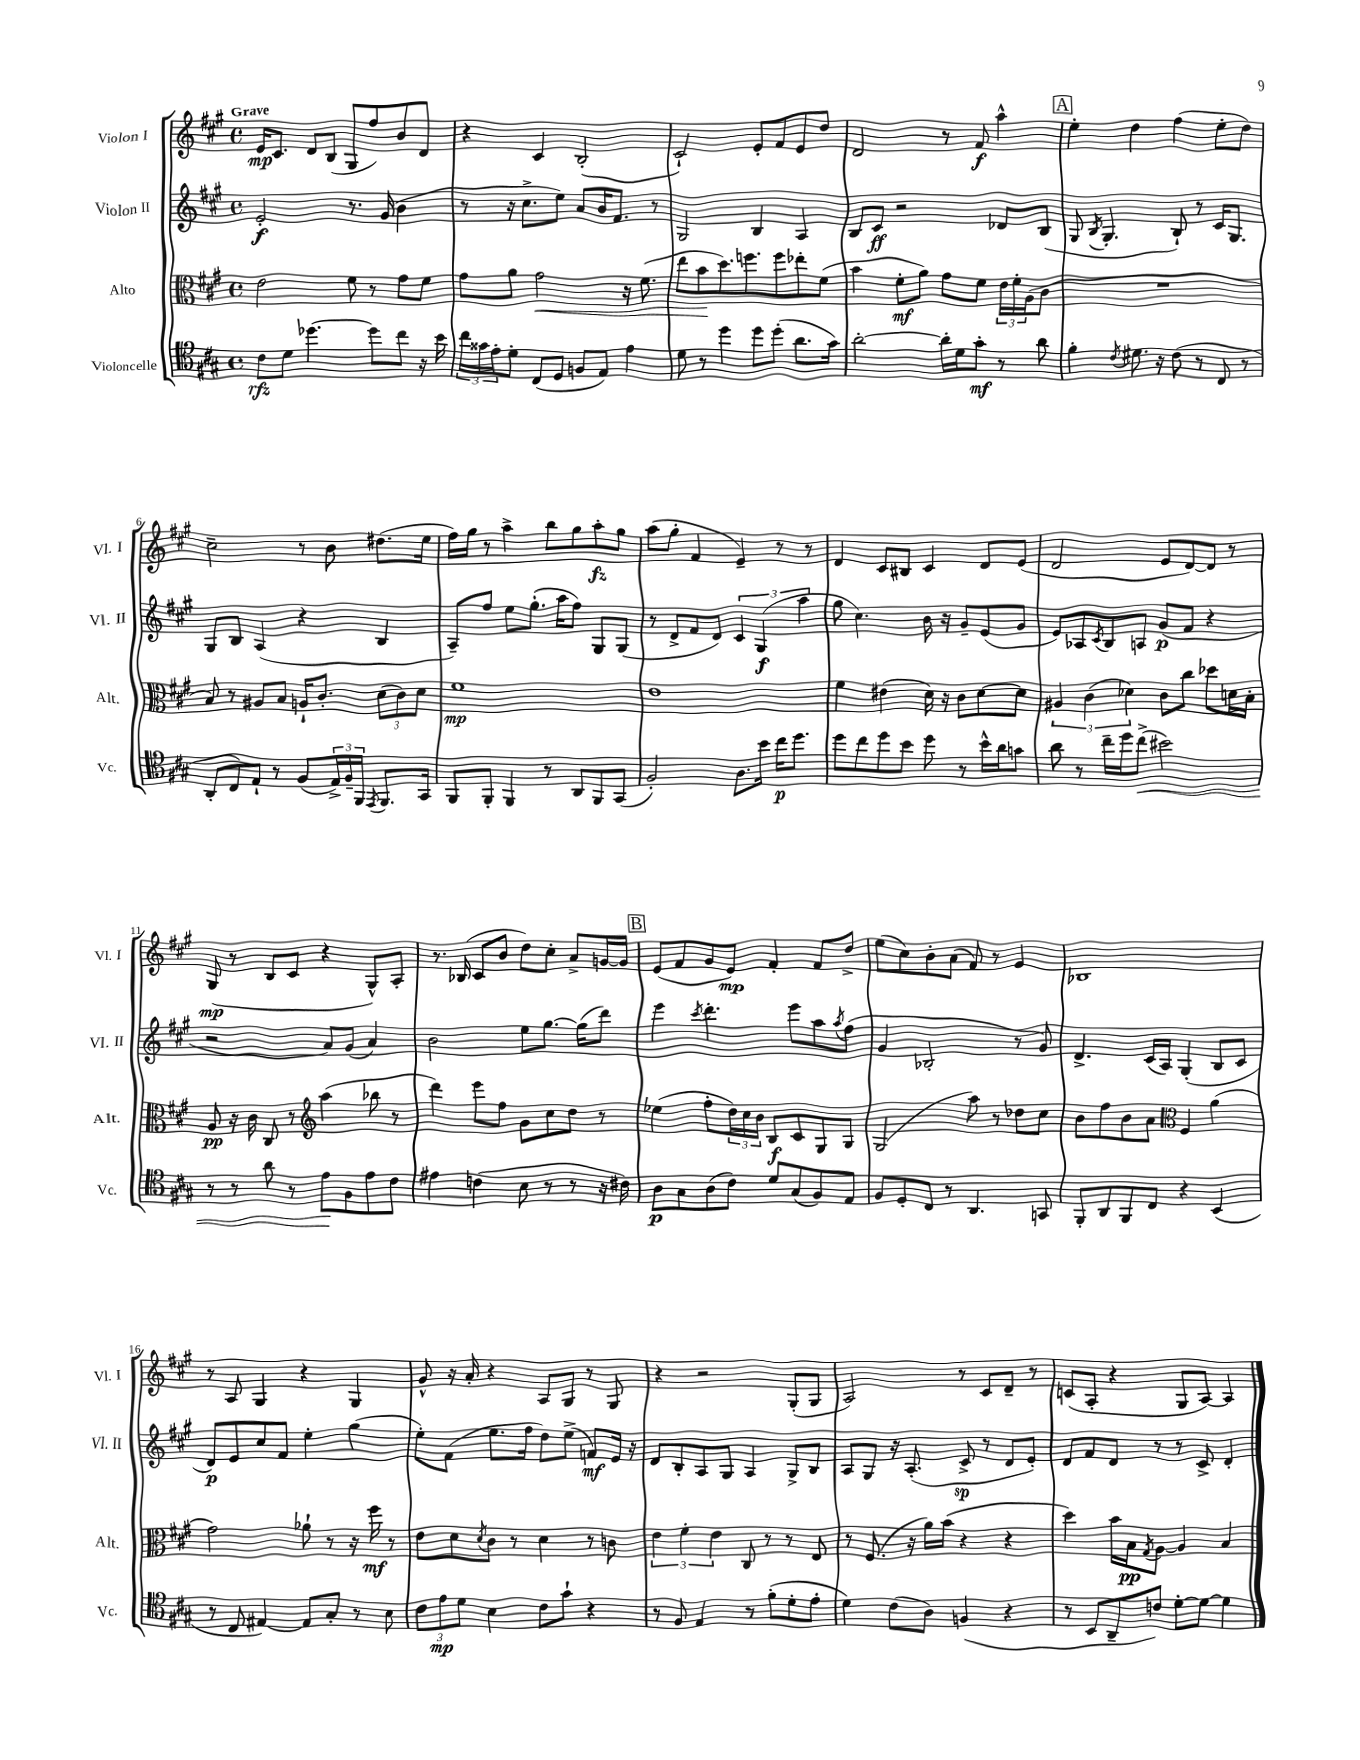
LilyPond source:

<<
\new StaffGroup <<
\new Staff = "s0" \with { instrumentName = "Violon I" shortInstrumentName = "Vl. I" } {
    \clef treble \key a \major \defaultTimeSignature \time 4/4 \tempo "Grave"
    e'16\mp cis'8. d'8 b8( gis8 fis''8) b'8 d'8 |
    r4 cis'4 b2-.( |
    cis'2-!) e'8-. fis'8 e'8 d''8 |
    d'2 r8 fis'8\f a''4-^ |
    \mark \markup { \box "A" } e''4-. d''4 fis''4( e''8-. d''8) |
    cis''2-- r8 b'8 dis''8.( e''16 |
    fis''16) gis''16 r8 a''4-> b''8 gis''8 a''8-.\fz gis''8 |
    a''8( gis''8-. fis'4 e'4--) r8 r8 |
    d'4 cis'8 bis8 cis'4 d'8 e'8( |
    d'2 e'8 d'8~) d'8 r8 |
    gis8\mp( r8 b8 cis'8 r4 gis8-^) a8-. |
    r8. bes16( cis'8 b'8 d''8) cis''8-. a'8-> g'16~ g'16 |
    \mark \markup { \box "B" } e'8( fis'8 gis'8 e'8\mp) fis'4-. fis'8 d''8-> |
    e''8( cis''8) b'8-. a'8( fis'8) r8 e'4 |
    bes1 |
    r8 a8 gis4 r4 gis4 |
    gis'8-^ r16 a'16-. r4 a8 gis8 r8 gis8 |
    r4 r2 gis8-.( gis8 |
    a2) r8 cis'8 d'8-- r8 |
    c'8( a8-. r4 gis8 a8~) a4 \bar "|." |
}
\new Staff = "s1" \with { instrumentName = "Violon II" shortInstrumentName = "Vl. II" } {
    \clef treble \key a \major \defaultTimeSignature \time 4/4
    e'2-.\f r8. gis'16( b'4 |
    r8 r16 cis''8.-> e''8) a'8 b'16 fis'8. r8 |
    gis2 b4 a4 |
    b8 cis'8\ff r2 des'8 b8( |
    \mark \markup { \box "A" } gis8 \acciaccatura { b8 } gis4.-. b8-!) r8 cis'16 gis8. |
    gis8 b8 a4( r4 b4 |
    a8--) fis''8 e''8 gis''8.-.( a''16 fis''8) gis8 gis8( |
    r8 d'8-> fis'8 d'8) \tuplet 3/2 { cis'4 gis4\f( a''4 } |
    gis''8 cis''4.) b'16 r16 gis'8-- e'8( gis'8 |
    e'8) aes8 \acciaccatura { cis'8 } b8 a8 gis'8\p( fis'8 r4 |
    r2 a'8) gis'8( a'4) |
    b'2 e''8 gis''8.~ gis''16( d'''8) |
    \mark \markup { \box "B" } e'''4 \acciaccatura { cis'''8 } d'''4.-. e'''8 a''8 \acciaccatura { a''8 } fis''8( |
    gis'4 bes2-. r8 gis'8) |
    d'4.-> cis'16( a16) gis4-.( b8 cis'8 |
    d'8\p) e'8 cis''8 fis'8 e''4-. gis''4( |
    e''8-.) fis'8( e''8. fis''16 d''8) e''8->( f'8\mf) e'16 r16 |
    d'8 b8-. a8 gis8 a4 gis8-> b8 |
    a8 gis8 r16 a8.-.( cis'8->\sp r8 d'8 e'8-.) |
    d'8 fis'8 d'8 r8 r8 cis'8-> d'4-. \bar "|." |
}
\new Staff = "s2" \with { instrumentName = "Alto" shortInstrumentName = "Alt." } {
    \clef alto \key a \major \defaultTimeSignature \time 4/4
    e'2 fis'8 r8 gis'8 fis'8 |
    gis'8 a'8 gis'2\< r16 fis'8.( |
    e''8 b'8\! d''8.) f''8. f''8 ees''8-. fis'8( |
    b'4 fis'8-.\mf a'8) gis'8 fis'8 \tuplet 3/2 { e'16 fis'16-. a16( } cis'8 |
    \mark \markup { \box "A" } R1 |
    b8) r8 ais8 b8 a16-! cis'8.-. \tuplet 3/2 { d'8( cis'8) d'8 } |
    fis'1\mp |
    e'1 |
    fis'4 eis'4( d'16) r16 cis'8 d'8~ d'8 |
    \tuplet 3/2 { ais4 cis'4( des'4) } cis'8 cis''8 des''8 d'16 b16-. |
    a8\pp r16 cis'16 cis8 r8 \clef treble a''4( bes''8 r8 |
    d'''4) e'''8 fis''8 gis'8 cis''8 d''8 r8 |
    \mark \markup { \box "B" } ees''4( fis''8-. \tuplet 3/2 { d''16) cis''16 b'16 } b8\f cis'8 gis8 gis8 |
    gis2( a''8) r8 des''8 cis''8 |
    b'8 fis''8 b'8 a'8 \clef alto fis4 a'4( |
    gis'2) aes'8-! r8 r16 fis''16\mf r8 |
    e'8 d'8 \acciaccatura { d'8 } cis'8 r8 d'4 r8 c'8 |
    \tuplet 3/2 { e'4 fis'4-. e'4 } cis8 r8 r8 e8 |
    r8 fis8.( r16 a'16) b'16( r4 r4 |
    d''4) b'16 b16\pp \acciaccatura { gis8 } a8~ a4 b4 \bar "|." |
}
\new Staff = "s3" \with { instrumentName = "Violoncelle" shortInstrumentName = "Vc." } {
    \clef tenor \key a \major \defaultTimeSignature \time 4/4
    cis'8\rfz d'8 des''4.~ des''8 cis''8 r16 b'16 |
    \tuplet 3/2 { cis''16 gisis'16 e'16-. } d'8-. cis8( d8 f8 e8) e'4 |
    d'8 r8 d''4 d''8 d''8-.( a'8. gis'16) |
    a'2~-. a'16-. d'16 gis'8-.\mf r8 a'8 |
    \mark \markup { \box "A" } fis'4-. \acciaccatura { cis'8 } dis'8. r16 cis'8( r8 cis8 r8 |
    a,8-. cis8) e8-! r8 fis8( \tuplet 3/2 { e16->) fis16-- fis,16 } \acciaccatura { e,8 } fis,8. gis,16 |
    fis,8 fis,8-. fis,4 r8 a,8 fis,8 gis,8( |
    fis2-.) a8. b'16 cis''16\p d''8. |
    d''8 cis''8 d''8 b'8 d''8 r8 b'16-^ a'16 g'8 |
    a'8 r8 cis''16-- d''16 cis''8->\<( bis'2) |
    r8 r8 a'8 r8 e'8\! fis8 e'8 cis'8 |
    eis'4 c'4( b8 r8 r8 r16 cis'16) |
    \mark \markup { \box "B" } a8\p gis8 a8( cis'8) d'8 gis8( fis8) e8 |
    fis8 d8-. cis8 r8 a,4. g,8 |
    fis,8-. a,8 fis,8 cis8 r4 b,4( |
    r8 cis8 eis4~) eis8 gis8-. r8 b8 |
    \tuplet 3/2 { cis'8 e'8\mp d'8 } b4 cis'8 gis'8-! r4 |
    r8 fis8 e4 r8 fis'8-.( d'8-. e'8-. |
    d'4) cis'8( a8) f4( r4 |
    r8 b,8 a,8-- c'8) d'8~-. d'8~ d'4 \bar "|." |
}
>>
>>
